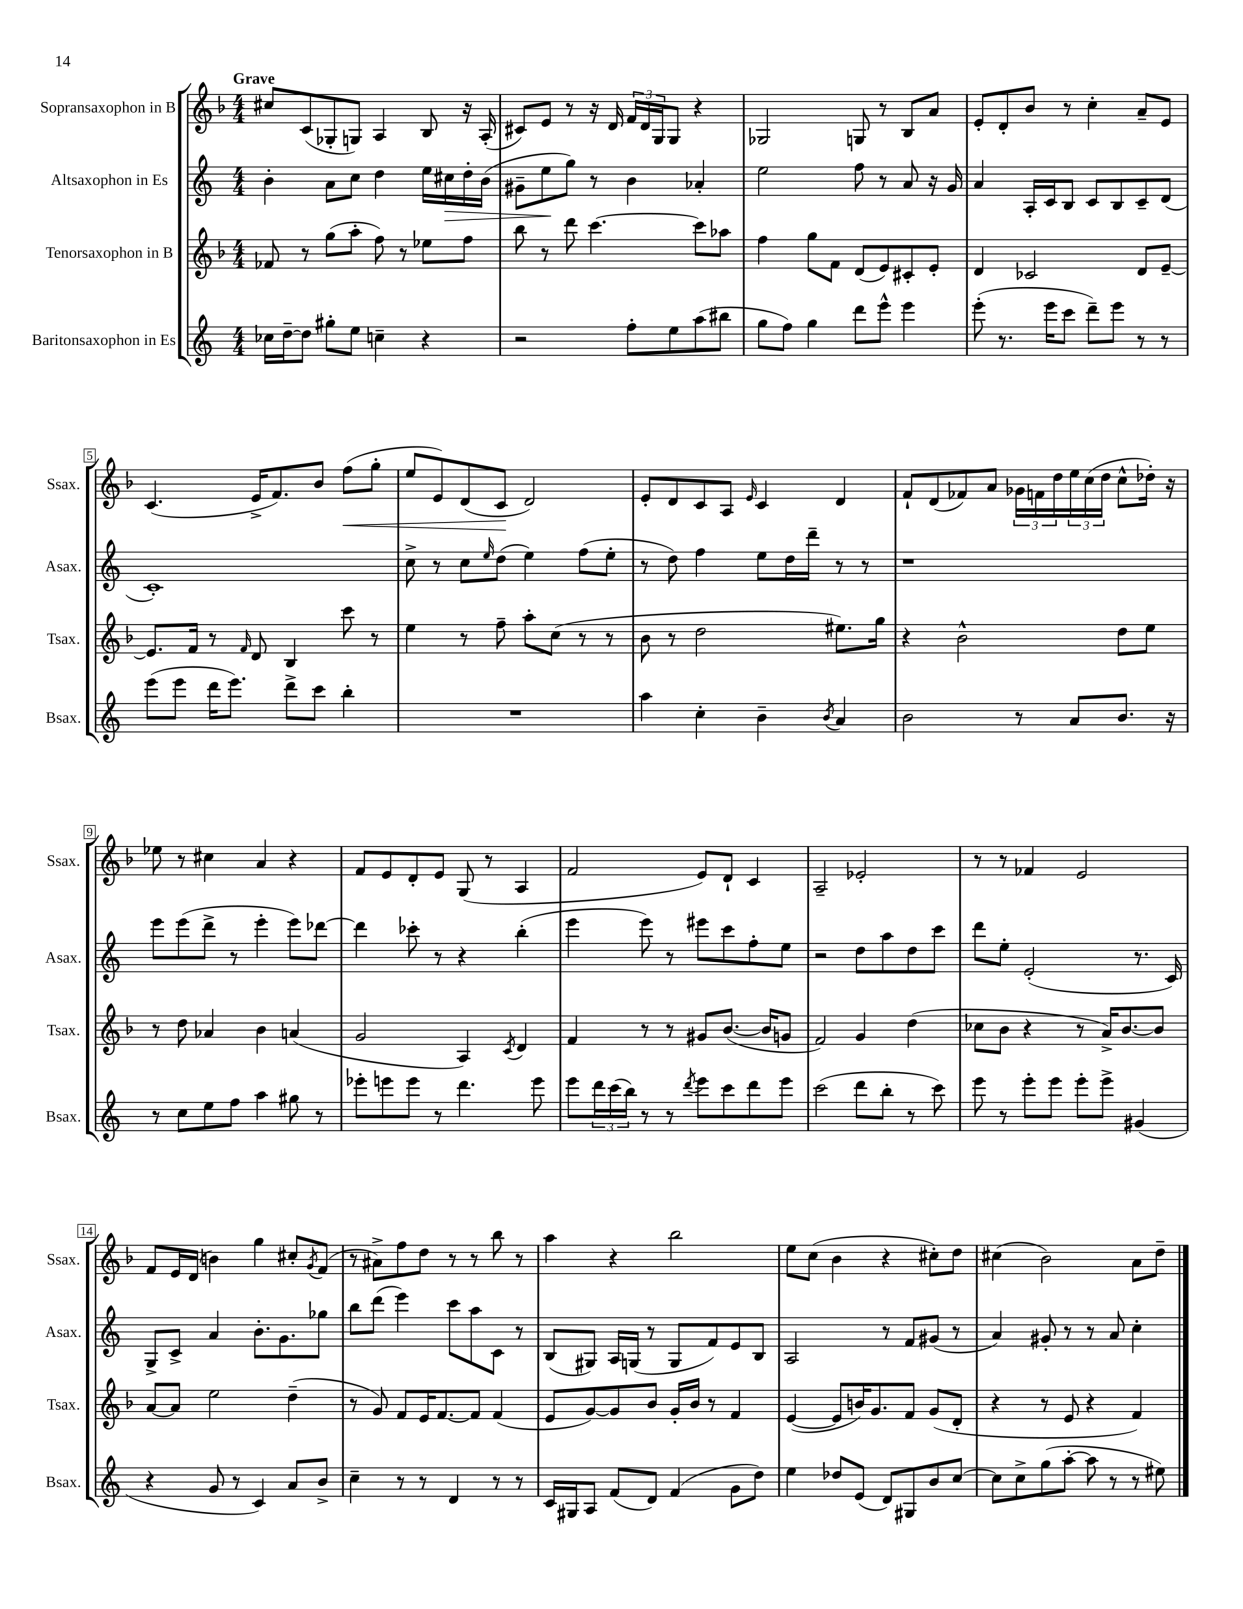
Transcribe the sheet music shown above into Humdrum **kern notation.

**kern	**kern	**kern	**kern
*staff4	*staff3	*staff2	*staff1
*clefG2	*clefG2	*clefG2	*clefG2
*k[]	*k[b-]	*k[]	*k[b-]
*M4/4	*M4/4	*M4/4	*M4/4
16cc-	8f-	4b'	8cc#
[16dd~	.	.	.
8dd]	8r	.	(8c
8gg#'	(8gg	8a	8G-'
8ee	8aa'	8cc	8G)
4cc~	8ff)	4dd	4A
.	8r	.	.
4r	8ee-	16ee	8B-
.	.	16cc#	.
.	8ff	16dd'	16r
.	.	(16b	(16A'
=	=	=	=
2r	8bb-	8g#~	8c#)
.	8r	8ee	8e
.	8ddd	8gg)	8r
.	[4.ccc	8r	16r
.	.	.	16d
8ff'	.	4b	24f
.	.	.	24d
.	.	.	24G
8ee	.	.	8G
(8aa	8ccc]	4a-'	4r
8bb#	8aa-	.	.
=	=	=	=
8gg	4ff	2ee	2G-
8ff)	.	.	.
4gg	8gg	.	.
.	8f	.	.
8ddd	(8d	8ff	8G
8eee^^	8e)	8r	8r
4eee	8c#'	8a	8B-
.	8e'	16r	8a
.	.	16g	.
=	=	=	=
(8eee'	4d	4a	8e'
8.r	.	.	8d'
.	2c-	16A'	8b-
16eee	.	16c	.
8ccc	.	8B	8r
8ddd~)	.	8c	4cc'
8eee	.	8B	.
8r	8d	8c~	8a~
8r	[8e~	(8d	8e
=	=	=	=
(8eee	8.e]	1c')	(4.c
8eee	.	.	.
.	16f	.	.
16ddd	8r	.	.
8.eee)	.	.	.
.	16qqf	.	.
.	8d	.	16e^
.	.	.	8.f)
8ddd^	4B-	.	.
8ccc	.	.	8b-
4bb'	8ccc	.	(8ff
.	8r	.	8gg'
=	=	=	=
1r	4ee	8cc^	8ee
.	.	8r	8e)
.	8r	8cc	(8d
.	.	16qqee	.
.	8ff~	(8dd	8c
.	8aa'	4ee)	2d)
.	(8cc	.	.
.	8r	(8ff	.
.	8r	8ee'	.
=	=	=	=
4aa	8b-	8r	8e'
.	8r	8dd)	8d
4cc'	2dd	4ff	8c
.	.	.	8A
.	.	.	16qqe
4b~	.	8ee	4c
.	.	16dd	.
.	.	16ddd~	.
8qb	.	.	.
4a	8.ee#)	8r	4d
.	.	8r	.
.	16gg	.	.
=	=	=	=
2b	4r	1r	8f`
.	.	.	(8d
.	2b-^^	.	8f-)
.	.	.	8a
8r	.	.	24g-
.	.	.	24f
.	.	.	24dd
8a	.	.	24ee
.	.	.	(24cc
.	.	.	24dd
8.b	8dd	.	8cc^^
.	8ee	.	16dd-')
16r	.	.	16r
=	=	=	=
8r	8r	8eee	8ee-
8cc	8dd	(8eee	8r
8ee	4a-	8ddd^	4cc#
8ff	.	8r	.
4aa	4b-	4eee'	4a
8gg#	(4a	8eee)	4r
8r	.	[8ddd-	.
=	=	=	=
8eee-'	2g	4ddd-]	8f
8eee	.	.	8e
8eee	.	8ccc-'	8d'
8r	.	8r	8e
4.ddd	4A)	4r	(8G
.	.	.	8r
.	8qc	.	.
.	4d	(4bb'	4A
8eee	.	.	.
=	=	=	=
8eee	4f	4eee	2f
24ddd	.	.	.
(24ccc	.	.	.
24bb)	.	.	.
8r	8r	8eee)	.
8r	8r	8r	.
8qddd	.	.	.
8eee	8g#	8eee#	8e)
8ccc	([8.b-	8ccc	8d`
8ddd	.	8ff'	4c
.	16b-]	.	.
8eee	8g	8ee	.
=	=	=	=
(2ccc	2f)	2r	2A~
8ddd	4g	8dd	2e-'
8bb'	.	8aa	.
8r	(4dd	8dd	.
8ccc)	.	8ccc	.
=	=	=	=
8eee	8cc-	8ddd	8r
8r	8b-	8ee'	8r
8eee'	4r	(2e'	4f-
8eee	.	.	.
8eee'	8r	.	2e
8eee^	16a^)	.	.
.	[8.b-	.	.
(4g#	.	8.r	.
.	8b-]	.	.
.	.	16c)	.
=	=	=	=
4r	[8a	8G^	8f
.	8a]	8c^	16e
.	.	.	(16d
8g	2ee	4a	4b)
8r	.	.	.
4c)	.	8.b'	4gg
.	.	8.g	.
8a	(4dd~	.	8cc#'
.	.	.	8qg
8b^	.	8gg-	(8f
=	=	=	=
4cc~	8r	8bb	8r
.	8g)	(8ddd	8a#^)
8r	8f	4eee)	8ff
8r	16e	.	8dd
.	[8.f	.	.
4d	.	8ccc	8r
.	8f]	8aa	8r
8r	(4f	8c	8bb-
8r	.	8r	8r
=	=	=	=
16c	8e	(8B	4aa
16G#	.	.	.
8A	[8g)	8G#)	.
(8f	8g]	16A	4r
.	.	(16G	.
8d)	8b-	8r	.
(4f	16g'	8G	2bb-
.	16b-	.	.
.	8r	8f)	.
8g	4f	8e	.
8dd)	.	8B	.
=	=	=	=
4ee	([4e	2A	8ee
.	.	.	(8cc
8dd-	8e]	.	4b-
(8e	16b)	.	.
.	8.g	.	.
8d)	.	8r	4r
8G#	8f	8f	.
8b	(8g	(8g#	8cc#')
[8cc	8d'	8r	8dd
=	=	=	=
8cc]	4r	4a)	(4cc#
8cc^	.	.	.
(8gg	8r	8g#'	2b-)
[8aa'	8e	8r	.
8aa]	4r	8r	.
8r	.	8a	.
8r	4f)	4cc'	8a
8ee#)	.	.	8dd~
==	==	==	==
*-	*-	*-	*-
